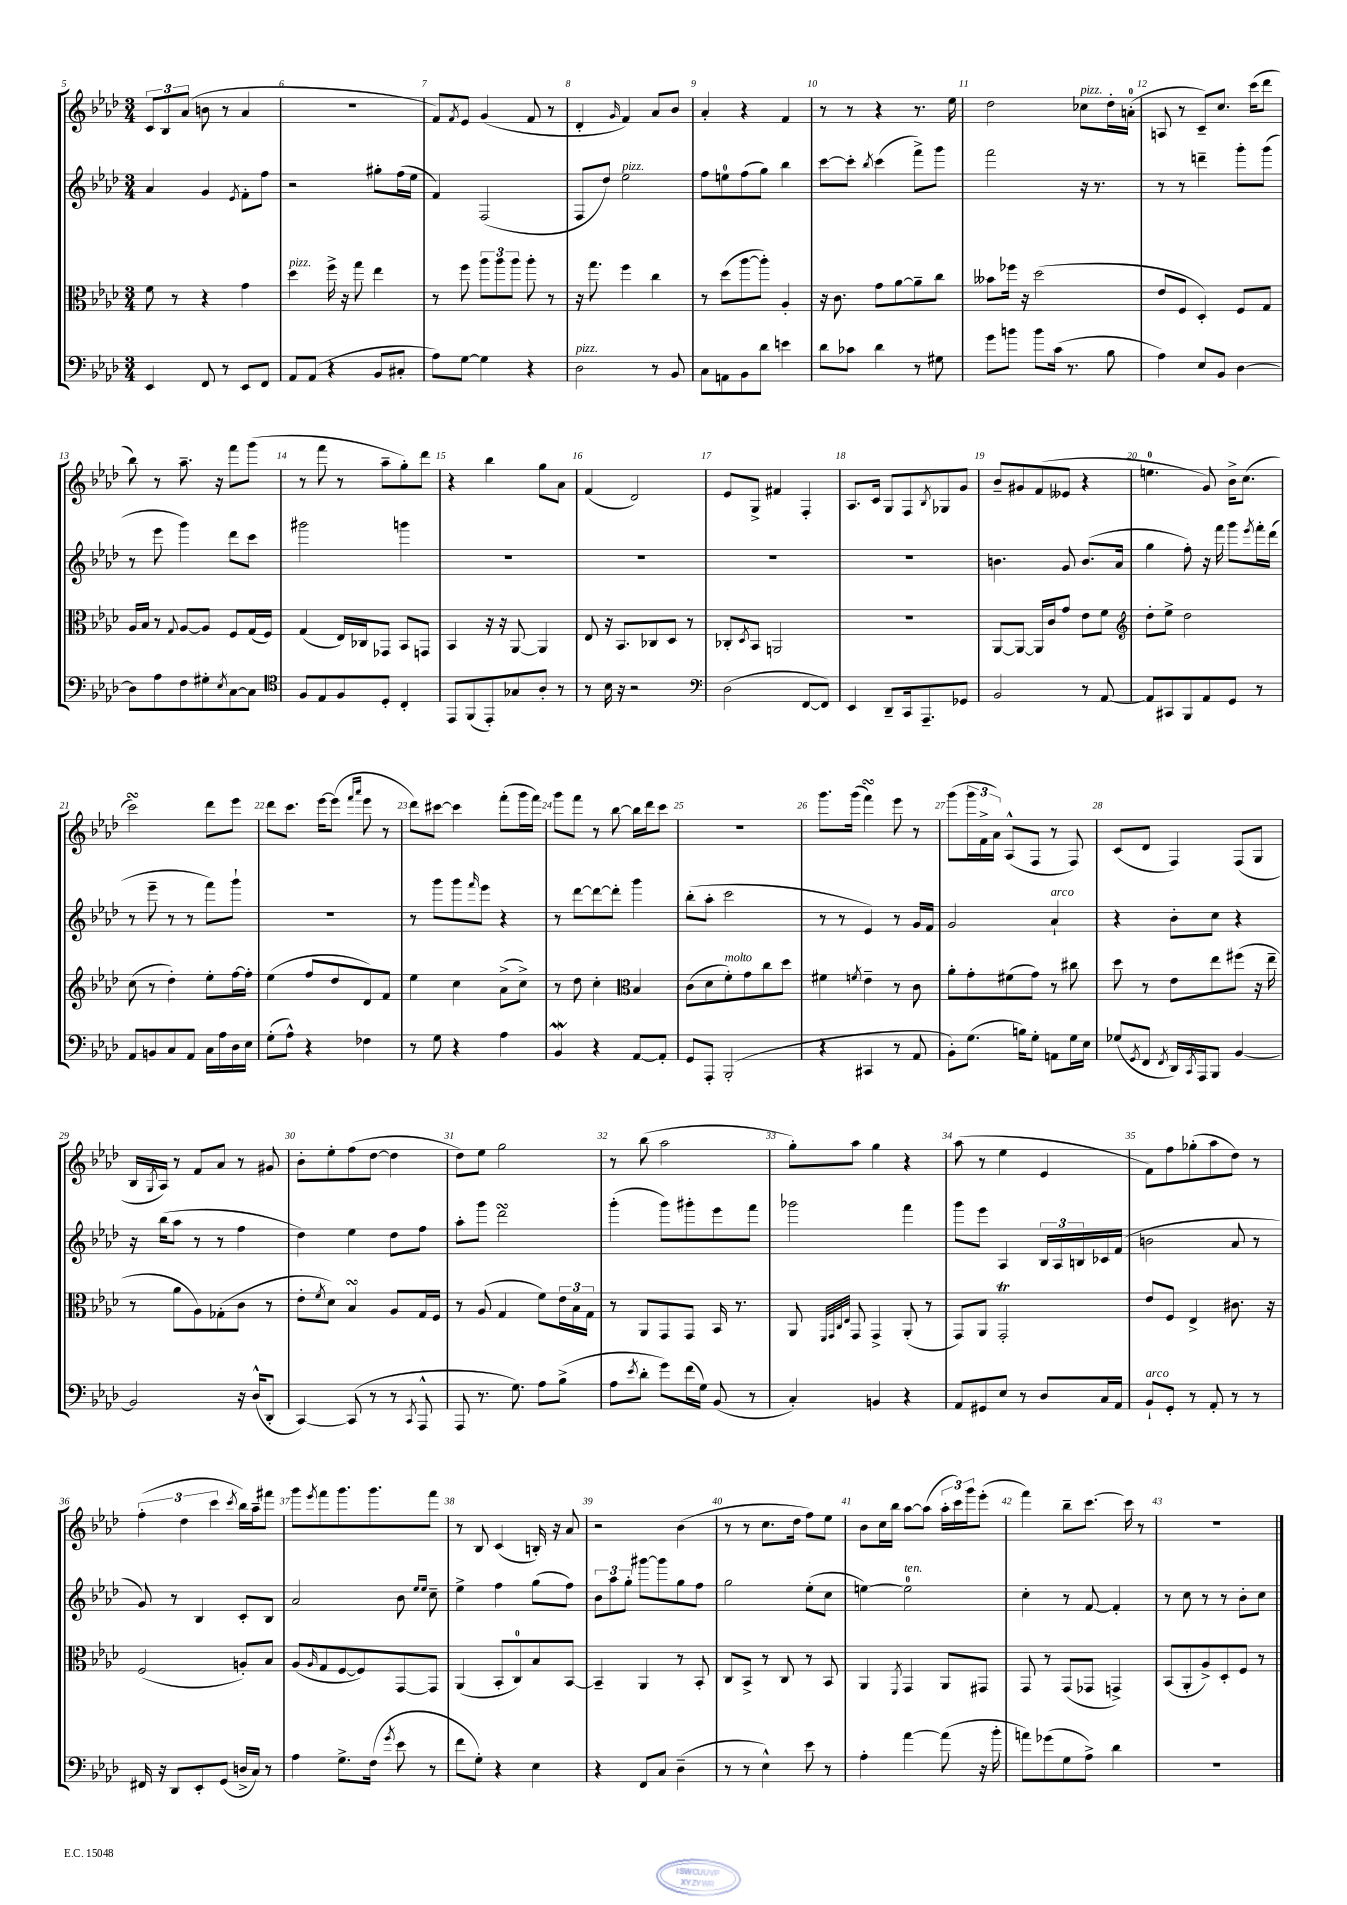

**kern	**kern	**kern	**kern
*staff4	*staff3	*staff2	*staff1
*clefF4	*clefC3	*clefG2	*clefG2
*k[b-e-a-d-]	*k[b-e-a-d-]	*k[b-e-a-d-]	*k[b-e-a-d-]
*M3/4	*M3/4	*M3/4	*M3/4
4EE-	8f	4a-	12c
.	.	.	12B-
.	8r	.	.
.	.	.	(12a-
8FF	4r	4g	8b
8r	.	.	8r
.	.	8qe-	.
8EE-	4g	8f'	4a-
8FF	.	8ff	.
=	=	=	=
8AA-	4dd-	2r	2.r
(8AA-	.	.	.
4r	16ff^	.	.
.	16r	.	.
.	8gg	.	.
8BB-	4ee-	8gg#'	.
8C#'	.	(16ff	.
.	.	16ee-	.
=	=	=	=
8A-)	8r	4f)	8f)
.	.	.	8qf
[8G	8ff	.	8e-
4G]	12aa-	(2F	(4g
.	12aa-	.	.
.	12aa-	.	.
4r	8aa-'	.	8f
.	8r	.	8r
=	=	=	=
2D-	16r	8F	4d-'
.	8.gg	.	.
.	.	8dd-)	.
.	.	.	16qqg
.	4ff	2ee-	4f)
8r	4cc	.	8a-
8BB-	.	.	8b-
=	=	=	=
8C	8r	8ff	4a-'
8AA	(8dd-	8ee	.
8BB-	[8aa-	(8ff	4r
8d-	8aa-'])	8gg)	.
4e	4A-'	4bb-	4f
=	=	=	=
8d-	16r	[8ccc	8r
.	8.c	.	.
8c-	.	8ccc']	8r
.	.	8qbb-	.
4d-	8g	(4ccc	4r
.	[8a-	.	.
8r	8a-~]	8fff^)	8.r
8G#	8cc	8ggg	.
.	.	.	16ee-
=	=	=	=
8g	8b--	2fff	2dd-
8b	16ff-	.	.
.	16r	.	.
8b	(2dd-	.	.
(16c	.	.	.
8.r	.	.	.
.	.	16r	8cc-
.	.	8.r	.
8B-	.	.	16dd-'
.	.	.	(16a'
=	=	=	=
4A-)	8e-	8r	8A
.	8F	8r	8r
8E-	4D-')	4ddd~	8c~)
8BB-	.	.	8.cc
[4D-	8F	8ggg'	.
.	.	.	(16ccc
.	8G	(8ggg	8ddd-
=	=	=	=
8D-]	16A-	8r	8bb-)
.	16B-	.	.
8A-	8r	8eee-	8r
.	8qqG	.	.
8F	[8A-	4ggg)	8.aa-~
8G#'	8A-]	.	.
.	.	.	16r
8qE-	.	.	.
[8C	8F	8ddd-	8fff
8C]	(16G	8ccc	(8ggg
.	16F)	.	.
=	=	=	=
*clefC4	*	*	*
8F	(4G	2ggg#	8r
8E-	.	.	8fff
8F	16E-)	.	8r
.	16C-	.	.
8D-'	8GG-	.	8aa-~
4C'	8BB-	4ggg	8gg')
.	8GG	.	8ddd-
=	=	=	=
8EE-	4BB-	2.r	4r
(8FF	.	.	.
8EE-')	16r	.	4bb-
.	16r	.	.
8G-	[8AA-	.	.
8A-'	4AA-]	.	8gg
8r	.	.	8a-
=	=	=	=
8r	8E-	2.r	(4f
16B-	16r	.	.
16r	8.BB-	.	.
2r	.	.	2d-)
.	8C-	.	.
.	8D-	.	.
.	8r	.	.
=	=	=	=
*clefF4	*	*	*
(2D-	8C-'	2.r	8e-
.	8qD-	.	.
.	8BB-	.	8G^
.	2AA	.	4f#
[8FF	.	.	4F'
8FF])	.	.	.
=	=	=	=
4EE-	2.r	2.r	8.A-
.	.	.	16c
8DD-~	.	.	8G
16CC	.	.	8F
8.AAA-~	.	.	.
.	.	.	8qB-
.	.	.	8G-
8GG-	.	.	8g
=	=	=	=
2BB-	[8AA-	4.b	8b-~
.	8AA-_	.	8g#
.	16AA-]	.	(8f
.	16c	.	.
.	8g	8g	8e--
8r	8e-	(8.b	4r
[8AA-	8f	.	.
.	.	16a-	.
=	=	=	=
*	*clefG2	*	*
8AA-]	8dd-'	4gg	4.ee
8CC#	8ee-^	.	.
8BBB-	2dd-	8ff')	.
8AA-	.	16r	8g)
.	.	16fff	.
8GG	.	8ggg	16b-^
.	.	.	(8.cc
.	.	8qeee-	.
8r	.	16fff'	.
.	.	(16ddd-	.
=	=	=	=
8AA-	(8cc	8r	2ccc)
8BB	8r	8eee-~	.
8C	4dd-')	8r	.
8AA-	.	8r	.
16C	8ee-'	8fff)	8ddd-
16A-	.	.	.
16D-	[16ff	8ggg`	8eee-
16E-	16ff']	.	.
=	=	=	=
(8G'	(4ee-	2.r	8ddd-
8A-^^)	.	.	8.ccc
4r	8ff	.	.
.	.	.	[16eee-
.	8dd-	.	(8eee-]
.	.	.	16qqfff
.	.	.	16qqaaa-
4F-	8d-)	.	8eee-
.	8f	.	8r
=	=	=	=
8r	4ee-	8r	8ddd-)
8G	.	8ggg	[8ccc#
4r	4cc	8ggg	4ccc#]
.	.	16qqfff	.
.	.	8eee-	.
4A-	(8a-^	4r	(8fff'
.	8cc^)	.	16ggg
.	.	.	16fff)
=	=	=	=
4BB-	8r	8r	8ggg
.	8dd-	[8ddd-	8fff
4r	4cc'	8ddd-_	8r
.	.	8ddd-']	[8bb-
*	*clefC3	*	*
[8AA-	4B-	4ggg	16bb-]
.	.	.	16ddd-
8AA-']	.	.	8ccc
=	=	=	=
8GG	(8c	(8bb-'	2.r
8AAA-'	8d-	8aa-'	.
(2BBB-'	8f')	2ccc	.
.	8g	.	.
.	8cc	.	.
.	8dd-	.	.
=	=	=	=
4r	4f#	8r	8.ggg
.	.	8r	.
.	.	.	(16ggg
.	8qf	.	.
4CC#	4e-~	4e-)	4fff)
8r	8r	8r	8eee-
8AA-	8c	16g	8r
.	.	16f	.
=	=	=	=
8BB-')	8a-'	2g	(8ggg
(8.G	8g'	.	24ggg
.	.	.	24f^
.	.	.	24a-)
.	(8f#	.	(8A-^^
16B)	.	.	.
8G'	8g)	.	8F
8AA	8r	4a-`	8r
16G	8cc#	.	8F)
16E-	.	.	.
=	=	=	=
(8G-	8dd-	4r	(8c
8qGG	.	.	.
8FF	8r	.	8d-
8qFF	.	.	.
16DD-)	8e-	8b-'	4F)
8qCC	.	.	.
16AAA-	.	.	.
8BBB-	8ee-	8cc	.
[4BB-	(8ff#	4r	(8F
.	16r	.	8G
.	16ee-~	.	.
=	=	=	=
2BB-]	8r	16r	16B-
.	.	.	8qG
.	.	(16bb-	16A-)
.	8a-	8aa-	8r
.	8A-)	8r	8f
.	(8G-'	8r	8a-
16r	8c	4ff	8r
(16D-^^	.	.	.
8DD-'	8r	.	8g#
=	=	=	=
[4CC)	8e-'	4dd-)	8b-'
.	8qf	.	.
.	8d-)	.	8ee-'
(8CC]	4B-	4ee-	(8ff
8r	.	.	[8dd-
8r	8A-	8dd-	4dd-]
8qCC	.	.	.
8AAA-^^	16G	8ff	.
.	16F	.	.
=	=	=	=
8AAA-	8r	8aa-'	8dd-)
8.r	(8A-	8ggg	8ee-
.	4G	2ddd-	2gg
8.G)	.	.	.
8A-	8f)	.	.
(8B-^	24e-	.	.
.	24B-	.	.
.	24G	.	.
=	=	=	=
8A-	8r	(4ggg'	8r
8qe-	.	.	.
8d-'	8AA-	.	(8bb-
8g)	8GG	8ggg)	2aa-
(16f	8GG	8ggg#'	.
16G)	.	.	.
(8BB-	16BB-	8eee-	.
.	8.r	.	.
8r	.	8fff	.
=	=	=	=
4C')	8AA-	2ggg-	8gg')
.	32qqFF	.	.
.	32qqGG	.	.
.	32qqC	.	.
.	32qqE-	.	.
.	8GG	.	8aa-
4BB	4GG^	.	4gg
4r	(8AA-'	4fff	4r
.	8r	.	.
=	=	=	=
8AA-	8GG)	8ggg	(8aa-
8GG#	8AA-	8eee-	8r
8E-	2GG'	4A-	4ee-
8r	.	.	.
8D-	.	24B-	4e-
.	.	24A-	.
.	.	24B	.
16C	.	16c-	.
16AA-	.	(16f	.
=	=	=	=
8BB-`	8e-	2b	8f)
8GG'	8F	.	8ff
8r	4E-^	.	(8gg-'
8AA-'	.	.	8aa-
8r	8.c#	8a-	8dd-)
8r	.	8r	8r
.	16r	.	.
=	=	=	=
16FF#	(2F	8g)	(6ff'
16r	.	.	.
8DD-	.	8r	.
.	.	.	6dd-
8EE-'	.	4B-	.
.	.	.	6ccc
(8GG	.	.	.
.	.	.	8qccc
16D^	8A')	8c'	16bb-)
16C)	.	.	16aa-~
8r	8B-	8B-	8fff#
=	=	=	=
4A-	(8A-	2a-	8ggg
.	16qqA-	.	8qeee-
.	8G	.	8fff
8.G^	[8F	.	8.ggg
.	8F])	.	.
(16F	.	.	8.ggg
8qg	.	.	.
8e-	[8GG	8b-	.
.	.	16qqee-	.
.	.	16qqee-	.
8r	8GG]	8cc~	8fff
=	=	=	=
8f	(4AA-	4ee-^	8r
8G')	.	.	8B-
4r	8BB-'	4ff	(4c
.	8C)	.	.
4E-	8B-	(8gg	16B')
.	.	.	16r
.	[8BB-	8ff)	8a-
=	=	=	=
4r	4BB-~]	12b-	2r
.	.	12aa-	.
.	.	12gg'	.
8FF	4AA-	[8ggg#	.
8C	.	8ggg#]	.
(4D-~	8r	8gg	(4b-
.	8BB-'	8ff	.
=	=	=	=
8r	8C	2gg	8r
8r	8BB-^	.	8r
4E-^^)	8r	.	8.cc
.	8C	.	.
.	.	.	16dd-
8e-	8r	(8ee-'	8ff)
8r	8BB-	8cc	8ee-
=	=	=	=
4A-'	4AA-	[4ee)	8b-
.	.	.	16cc
.	.	.	16bb-
.	8qFF	.	.
[4a-	4GG	2ee]	[8aa-
.	.	.	(8aa-]
(8a-]	8AA-	.	24aa-'
.	.	.	24ccc)
.	.	.	24ggg
16r	8GG#	.	(8eee-'
16b-'	.	.	.
=	=	=	=
8a)	8GG	4cc'	4fff)
(8g-	8r	.	.
8G	(8GG	8r	8bb-~
8A-^)	8GG-	[8f	[8.ccc
4d-	4GG^)	4f']	.
.	.	.	16ccc]
.	.	.	8r
=	=	=	=
2.r	(8BB-	8r	2.r
.	8AA-'	8cc	.
.	8A-^)	8r	.
.	8D-'	8r	.
.	8F	8b-'	.
.	8r	8cc	.
==	==	==	==
*-	*-	*-	*-
